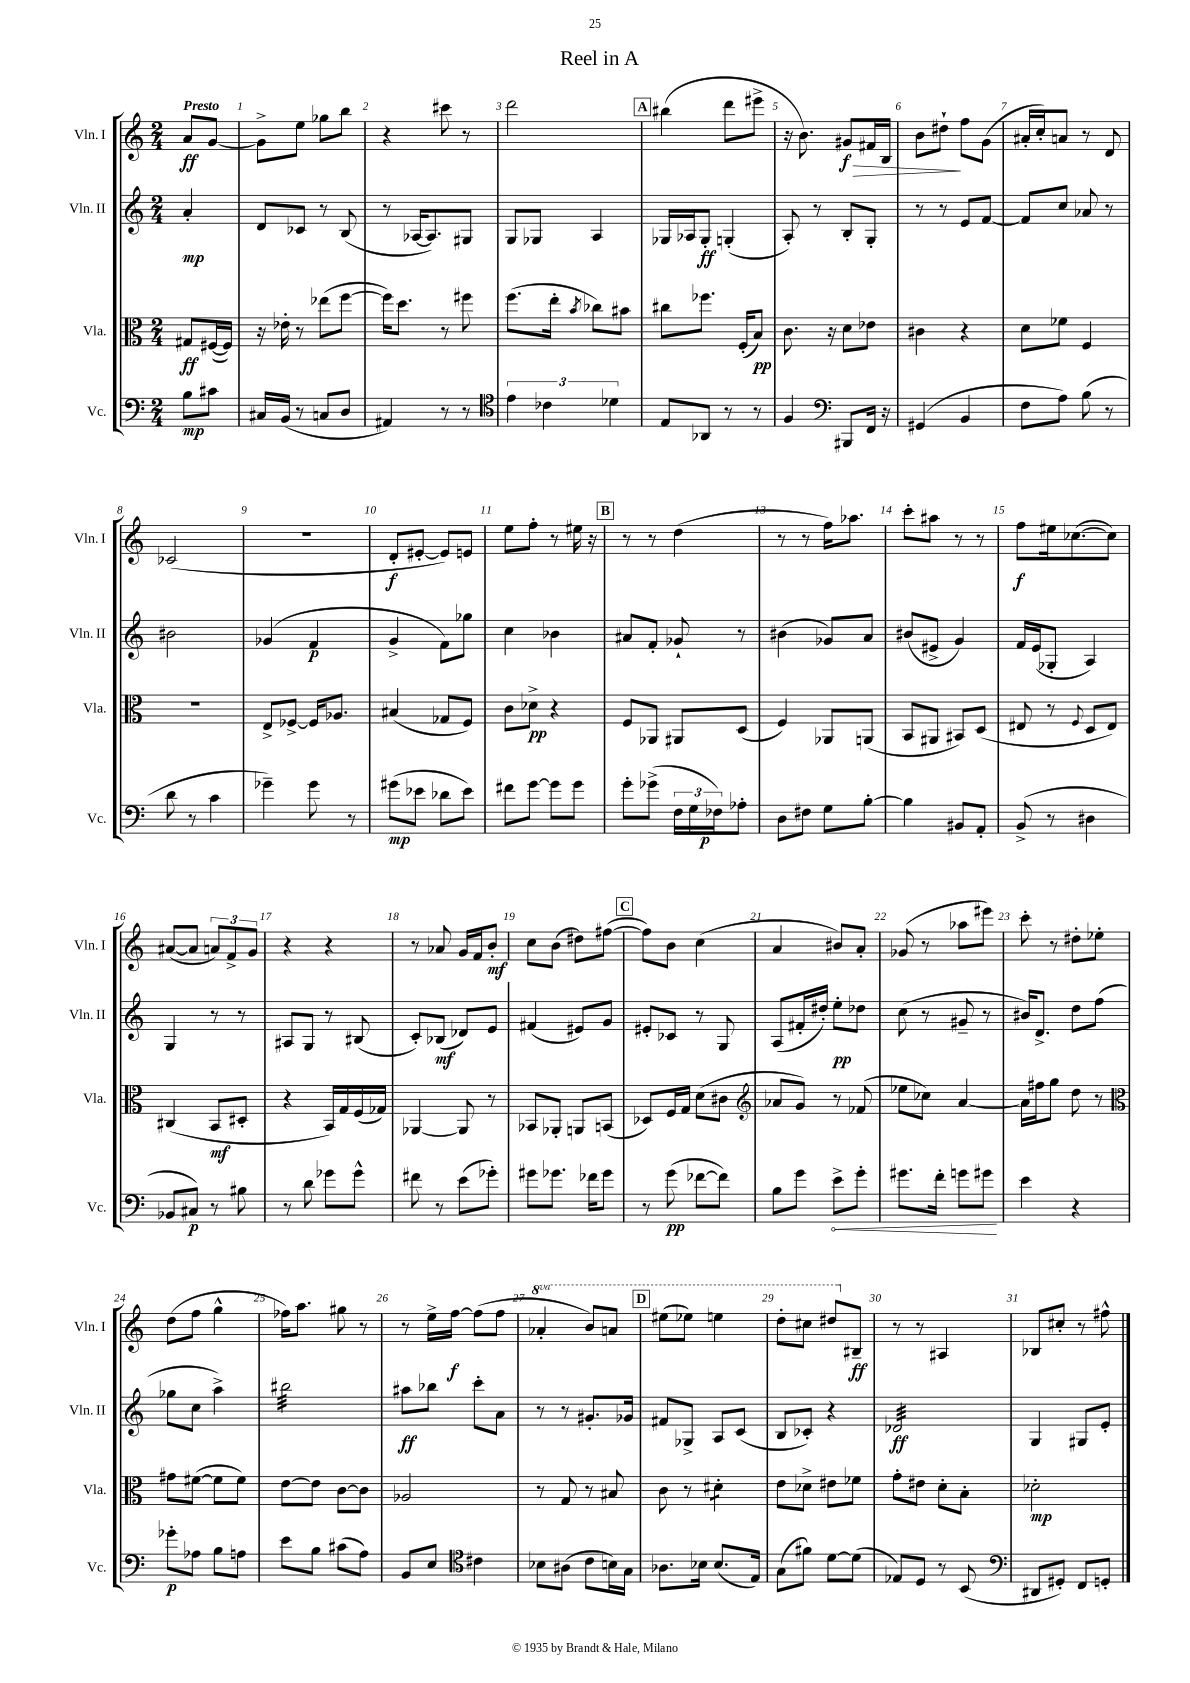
\header { title = "Reel in A" }
<<
\new StaffGroup <<
\new Staff = "s0" \with { instrumentName = "Vln. I" shortInstrumentName = "Vln. I" } {
    \clef treble \key c \major \numericTimeSignature \time 2/4 \set Staff.ottavationMarkups = #ottavation-simple-ordinals \partial 4 \tempo "Presto"
    a'8\ff g'8~ |
    g'8-> e''8 ges''8 b''8 |
    r4 cis'''8 r8 |
    d'''2 |
    \mark \markup { \box "A" } bis''4( d'''8 eis'''8-> |
    r16 b'8.) gis'8\f\> fis'16 b16 |
    b'8 dis''8-!\! f''8 g'8( |
    ais'16-. c''16-.) a'8 r8 d'8 |
    ces'2( |
    r2 |
    d'8-.\f eis'8~-. eis'8) e'8 |
    e''8 f''8-. r8 eis''16 r16 |
    \mark \markup { \box "B" } r8 r8 d''4( |
    r8 r8 f''16) aes''8. |
    c'''8-. ais''8 r8 r8 |
    f''8\f eis''16 ces''8.~( ces''8) |
    ais'8~( ais'8 \tuplet 3/2 { a'8) f'8-> g'8 } |
    r4 r4 |
    r8 aes'8 g'16 f'16 b'8-.\mf |
    c''8 b'8( dis''8) fis''8~( |
    \mark \markup { \box "C" } fis''8) b'8 c''4( |
    a'4 bis'8) a'8-. |
    ges'8( r8 aes''8 eis'''8) |
    c'''8-. r8 dis''8-. ees''8-. |
    d''8( f''8 g''4-^ |
    fes''16) a''8. gis''8 r8 |
    r8 e''16-> f''16~\f f''8( f''8 |
    \ottava #1 aes''4-. b''8) a''8 |
    \mark \markup { \box "D" } eis'''8( ees'''8) e'''4 |
    d'''8-. cis'''8 dis'''8 \ottava #0 bis8--\ff |
    r8 r8 ais4 |
    bes8 cis''8-. r8 fis''8-^ \bar "|." |
}
\new Staff = "s1" \with { instrumentName = "Vln. II" shortInstrumentName = "Vln. II" } {
    \clef treble \key c \major \numericTimeSignature \time 2/4 \partial 4
    a'4-.\mp |
    d'8 ces'8 r8 b8( |
    r8 aes16~ aes8.) gis8 |
    g8 ges8 a4 |
    \mark \markup { \box "A" } ges16 aes16 ges8-.\ff g4-.( |
    a8-.) r8 b8-. g8-. |
    r8 r8 e'8 f'8~ |
    f'8 c''8 aes'8 r8 |
    bis'2 |
    ges'4( f'4\p |
    g'4-> f'8) ges''8 |
    c''4 bes'4 |
    \mark \markup { \box "B" } ais'8 f'8-. ges'8-! r8 |
    bis'4( ges'8) a'8 |
    bis'8( eis'8-> g'4) |
    f'16 e'16( ges8-. a4) |
    g4 r8 r8 |
    ais8 g8 r8 bis8( |
    c'8-.) bes8\mf( des'8) e'8 |
    fis'4( eis'8) g'8 |
    \mark \markup { \box "C" } eis'8-. ces'8 r8 g8 |
    a8( fis'16-. dis''16-.) e''8-.\pp des''8 |
    c''8( r8 gis'8-- r8 |
    bis'16) d'8.-> d''8 f''8( |
    ges''8 c''8 a''4->) |
    bis''2:32 |
    ais''8\ff bes''8 c'''8-. a'8 |
    r8 r8 gis'8.-. ges'16 |
    \mark \markup { \box "D" } fis'8 ges8-> a8 c'8( |
    b8 ces'8-.) r4 |
    des'2:32\ff |
    g4 gis8 e'8-. \bar "|." |
}
\new Staff = "s2" \with { instrumentName = "Vla." shortInstrumentName = "Vla." } {
    \clef alto \key c \major \numericTimeSignature \time 2/4 \partial 4
    gis8\ff fis16~( fis16) |
    r16 ees'16-. r8 ees''8( f''8~ |
    f''16) d''8. r8 fis''8 |
    f''8.( e''16-. \acciaccatura { b'8 } ces''8) bis'8 |
    \mark \markup { \box "A" } cis''8 fes''8. f16-.( b8\pp) |
    c'8. r16 d'8 ees'8 |
    cis'4 r4 |
    d'8 fes'8 f4 |
    R2 |
    e8-> fes8~-> fes16 aes8. |
    bis4( ges8 f8) |
    c'8 des'8->\pp r4 |
    \mark \markup { \box "B" } f8 aes,8 ais,8 d8( |
    f4) aes,8 a,8( |
    b,8 ais,8 bis,8) d8( |
    eis8 r8 \appoggiatura { f8 } d8 eis8) |
    cis4( b,8\mf dis8-. |
    r4 b,16) g16 f16( ges16) |
    aes,4~ aes,8 r8 |
    bes,8 aes,8-. a,8 b,8( |
    \mark \markup { \box "C" } des8) f16 g16 d'8( cis'8 |
    \clef treble aes'8 g'8) r8 fes'8( |
    ees''8 ces''8) a'4~ |
    a'16 fis''16 g''8 d''8 r8 |
    \clef alto gis'8 fis'8~( fis'8 fis'8) |
    e'8~ e'8 c'8~ c'8 |
    aes2 |
    r8 g8 r8 bis8 |
    \mark \markup { \box "D" } c'8 r8 dis'4:8-. |
    e'8 des'8-> eis'8 fes'8 |
    g'8-. eis'8 d'8-. b8-. |
    des'2-.\mp \bar "|." |
}
\new Staff = "s3" \with { instrumentName = "Vc." shortInstrumentName = "Vc." } {
    \clef bass \key c \major \numericTimeSignature \time 2/4 \partial 4
    b8\mp cis'8 |
    cis16 b,16( r8 c8 d8 |
    ais,4) r8 r8 |
    \clef tenor \tuplet 3/2 { e'4 ces'4 des'4 } |
    \mark \markup { \box "A" } e8 aes,8 r8 r8 |
    f4 \clef bass bis,,8 f,16 r16 |
    gis,4( b,4 |
    f8 a8) b8( r8 |
    d'8 r8 c'4 |
    ges'4--) ges'8 r8 |
    gis'8\mp( ees'8 des'8 ees'8) |
    fis'8 g'8~ g'8 g'8 |
    \mark \markup { \box "B" } g'8-. ges'8->( \tuplet 3/2 { f16 g16 fes16\p) } aes8-. |
    d8 fis8 g8 b8~-. |
    b4 bis,8 a,8-. |
    b,8->( r8 dis4 |
    bes,8 cis8\p) r8 bis8 |
    r8 d'8 ges'8 ges'8-^ |
    fis'8 r8 e'8( ges'8-.) |
    gis'8 ges'8. fes'16 ges'8 |
    \mark \markup { \box "C" } r8 g'8\pp( fes'8~ fes'8) |
    b8 g'8 \once \override Hairpin.circled-tip = ##t e'8->\< g'8-. |
    gis'8. f'16-. g'8 gis'8\! |
    e'4 r4 |
    ges'8-.\p aes8 b8 a8 |
    e'8 b8 cis'8( a8) |
    b,8 e8 \clef tenor cis'4 |
    bes8 ais8( c'8 b16) g16 |
    \mark \markup { \box "D" } aes8. bes16 bes8.( e16) |
    g8( fis'8) d'8~ d'8( |
    ees8) d8 r8 b,8( |
    \clef bass dis,8 gis,8-.) f,8 g,8-. \bar "|." |
}
>>
>>
\layout { \context { \Score \override BarNumber.break-visibility = ##(#f #t #t) barNumberVisibility = #all-bar-numbers-visible } }
